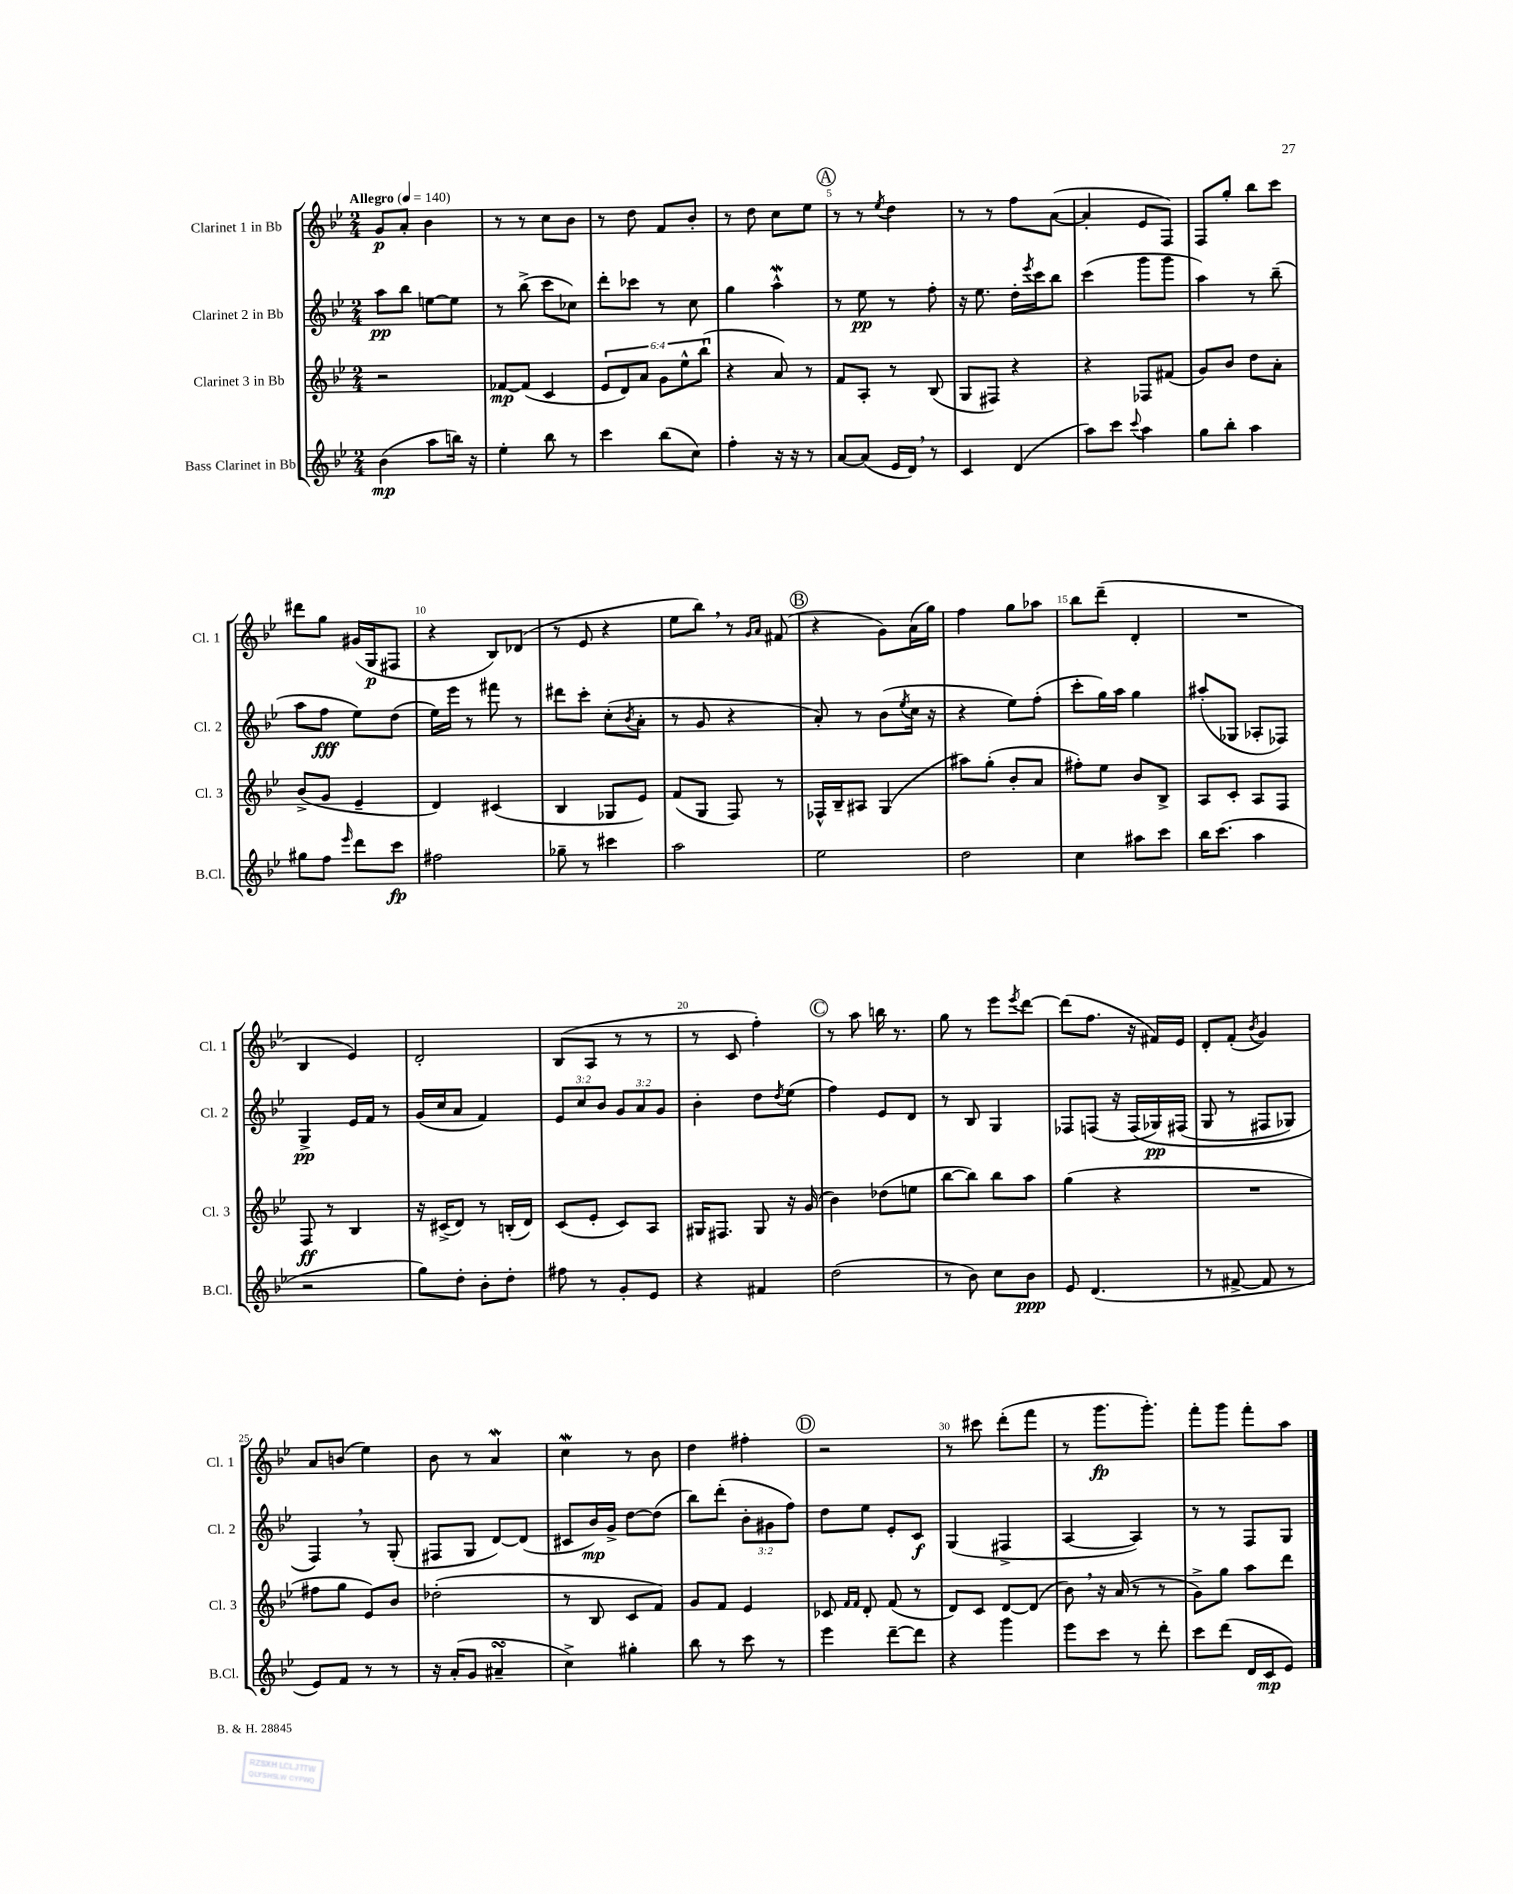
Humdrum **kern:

**kern	**kern	**kern	**kern
*staff4	*staff3	*staff2	*staff1
*clefG2	*clefG2	*clefG2	*clefG2
*k[b-e-]	*k[b-e-]	*k[b-e-]	*k[b-e-]
*M2/4	*M2/4	*M2/4	*M2/4
*MM140	*MM140	*MM140	*MM140
(4b-	2r	8aa	8g
.	.	8bb-	8a'
8aa	.	[8ee	4b-
16bb)	.	8ee]	.
16r	.	.	.
=	=	=	=
4ee-'	[8f-	8r	8r
.	(8f-]	(8bb-^	8r
8bb-	4c	8ccc	8cc
8r	.	8cc-)	8b-
=	=	=	=
4ccc	12e-	8ddd'	8r
.	12d)	.	.
.	.	8ccc-	8dd
.	12a	.	.
(8bb-	12g	8r	8f
.	12ee-^^	.	.
8cc)	.	8cc	8b-'
.	(12bb-`	.	.
=	=	=	=
4ff'	4r	4gg	8r
.	.	.	8dd
16r	8a)	4aa^^	8cc
16r	.	.	.
8r	8r	.	8ee-
=	=	=	=
[8a	8f	8r	8r
(8a]	8A'	8ee-	8r
.	.	.	8qee-
16e-	8r	8r	4dd
16d)	.	.	.
8r	(8B-	8ff'	.
=	=	=	=
4c	8G	16r	8r
.	.	8.ee-	.
.	8F#)	.	8r
(4d	4r	16dd'	8ff
.	.	8qeee-	.
.	.	16ccc	.
.	.	8bb-	([8a
=	=	=	=
8aa)	4r	(4ccc	4a']
8ccc	.	.	.
8qqccc	.	.	.
4aa	8F-	8ggg	8e-
.	(8f#	8ggg	8F)
=	=	=	=
8gg	8g)	4aa)	8F
8bb-'	8b-	.	8gg'
4aa	8dd	8r	8bb-
.	8a'	(8bb-~	8ccc
=	=	=	=
8gg#	(8b-^	8aa	8ddd#
8ff	8g	8ff	8gg
16qqeee-	.	.	.
8ddd	4e-~	8ee-)	(16g#
.	.	.	16G
8ccc	.	(8dd	8F#
=	=	=	=
2ff#	4d)	16ee-)	4r
.	.	16eee-	.
.	.	8r	.
.	(4c#	8fff#	8B-)
.	.	8r	(8d-
=	=	=	=
8gg-~	4B-	8ddd#	8r
8r	.	8ccc'	8e-
4ccc#	8G-	(8cc'	4r
.	.	8qb-	.
.	8e-)	8a'	.
=	=	=	=
2aa	(8f	8r	8ee-
.	8G	8g	8bb-)
.	8F)	4r	8r
.	.	.	16qqg
.	.	.	16qqa
.	8r	.	(8f#
=	=	=	=
2ee-	16F-^^	8a')	4r
.	16B-~	.	.
.	8A#	8r	.
.	(4G	(8b-	8g)
.	.	8qee-	.
.	.	16cc	(16a
.	.	16r	16gg)
=	=	=	=
2dd	8aa#)	4r	4ff
.	(8gg'	.	.
.	8b-'	8ee-)	8gg
.	8a	(8ff'	8aa-
=	=	=	=
4cc	8ff#')	8ccc'	8bb-
.	8ee-	16gg)	(8ddd~
.	.	16aa	.
8aa#	8b-	4gg	4d'
8ccc	8B-^	.	.
=	=	=	=
16bb-	8A	(8aa#'	2r
(8.ccc	.	.	.
.	8c'	8G-	.
4aa	8A	8A-'	.
.	8F	8F-)	.
=	=	=	=
2r	8F	4G^	4B-
.	8r	.	.
.	4B-	16e-	4e-)
.	.	16f	.
.	.	8r	.
=	=	=	=
8gg)	16r	(16g	2d'
.	(16c#^	16cc	.
8dd'	8d)	8a	.
8b-'	8r	4f)	.
8dd'	(16B'	.	.
.	16d)	.	.
=	=	=	=
8ff#	(8c	12e-	(8B-
.	.	12cc	.
8r	8e-'	.	8A
.	.	12b-	.
8g'	8c)	12g	8r
.	.	12a	.
8e-	8A	.	8r
.	.	12g	.
=	=	=	=
4r	16G#	4b-'	8r
.	8.F#	.	.
.	.	.	8c
4f#	8G#	8dd	4ff')
.	.	8qdd	.
.	16r	(8ee-	.
.	(16g	.	.
=	=	=	=
(2dd	4b-)	4ff)	8r
.	.	.	8aa
.	(8dd-	8e-	16bb
.	.	.	8.r
.	8ee	8d	.
=	=	=	=
8r	[8bb-	8r	8gg
8b-)	8bb-])	8B-	8r
8cc	8bb-	4G	8eee-
.	.	.	8qeee-
8b-	8aa	.	[8ddd
=	=	=	=
8e-	(4gg	8F-	(8ddd]
(4.d	.	(8F	8.ff
.	4r	16r	.
.	.	&(16F	16r
.	.	16G-)	16f#)
.	.	(16F#	16e-
=	=	=	=
8r	2r	8G	8d'
[8f#^	.	8r	(8f'
.	.	.	8qb-
8f#]	.	8F#	4g)
8r	.	8G-)	.
=	=	=	=
8e-)	8ff#	4F&)	8a
8f	8gg	.	(8b
8r	8e-)	8r	4ee-)
8r	8b-	(8G'	.
=	=	=	=
16r	(2dd-'	8F#	8b-
(16a'	.	.	.
8g	.	8G	8r
4a#~	.	[8d)	4a
.	.	(8d]	.
=	=	=	=
4cc^)	8r	8c#	4cc
.	8B-	16b-)	.
.	.	16g^	.
4gg#'	8c	[8dd	8r
.	8f)	(8dd]	8b-
=	=	=	=
8bb-	8g	8bb-)	4dd
8r	8f	(8ddd'	.
8ccc	4e-	12b-'	4ff#'
.	.	12g#	.
8r	.	.	.
.	.	12ff)	.
=	=	=	=
4eee-	8c-	8dd	2r
.	16qqf	.	.
.	16qqf	.	.
.	8d'	8ee-	.
[8ddd~	(8f	8e-'	.
8ddd]	8r	8c	.
=	=	=	=
4r	8d)	(4G	8r
.	8c	.	8ccc#
4ggg	[8d	4F#^	(8ddd'
.	(8d]	.	8fff
=	=	=	=
8eee-	8b-)	[4A	8r
8ccc	16r	.	8.ggg
.	(16a	.	.
8r	8r	4A])	.
.	.	.	8.ggg')
8ddd'	8r	.	.
=	=	=	=
8ccc	8g^)	8r	8fff'
(8ddd	8gg	8r	8ggg
16d	8aa	8F	8fff'
16c	.	.	.
8e-)	8ddd	8G	8aa
==	==	==	==
*-	*-	*-	*-
